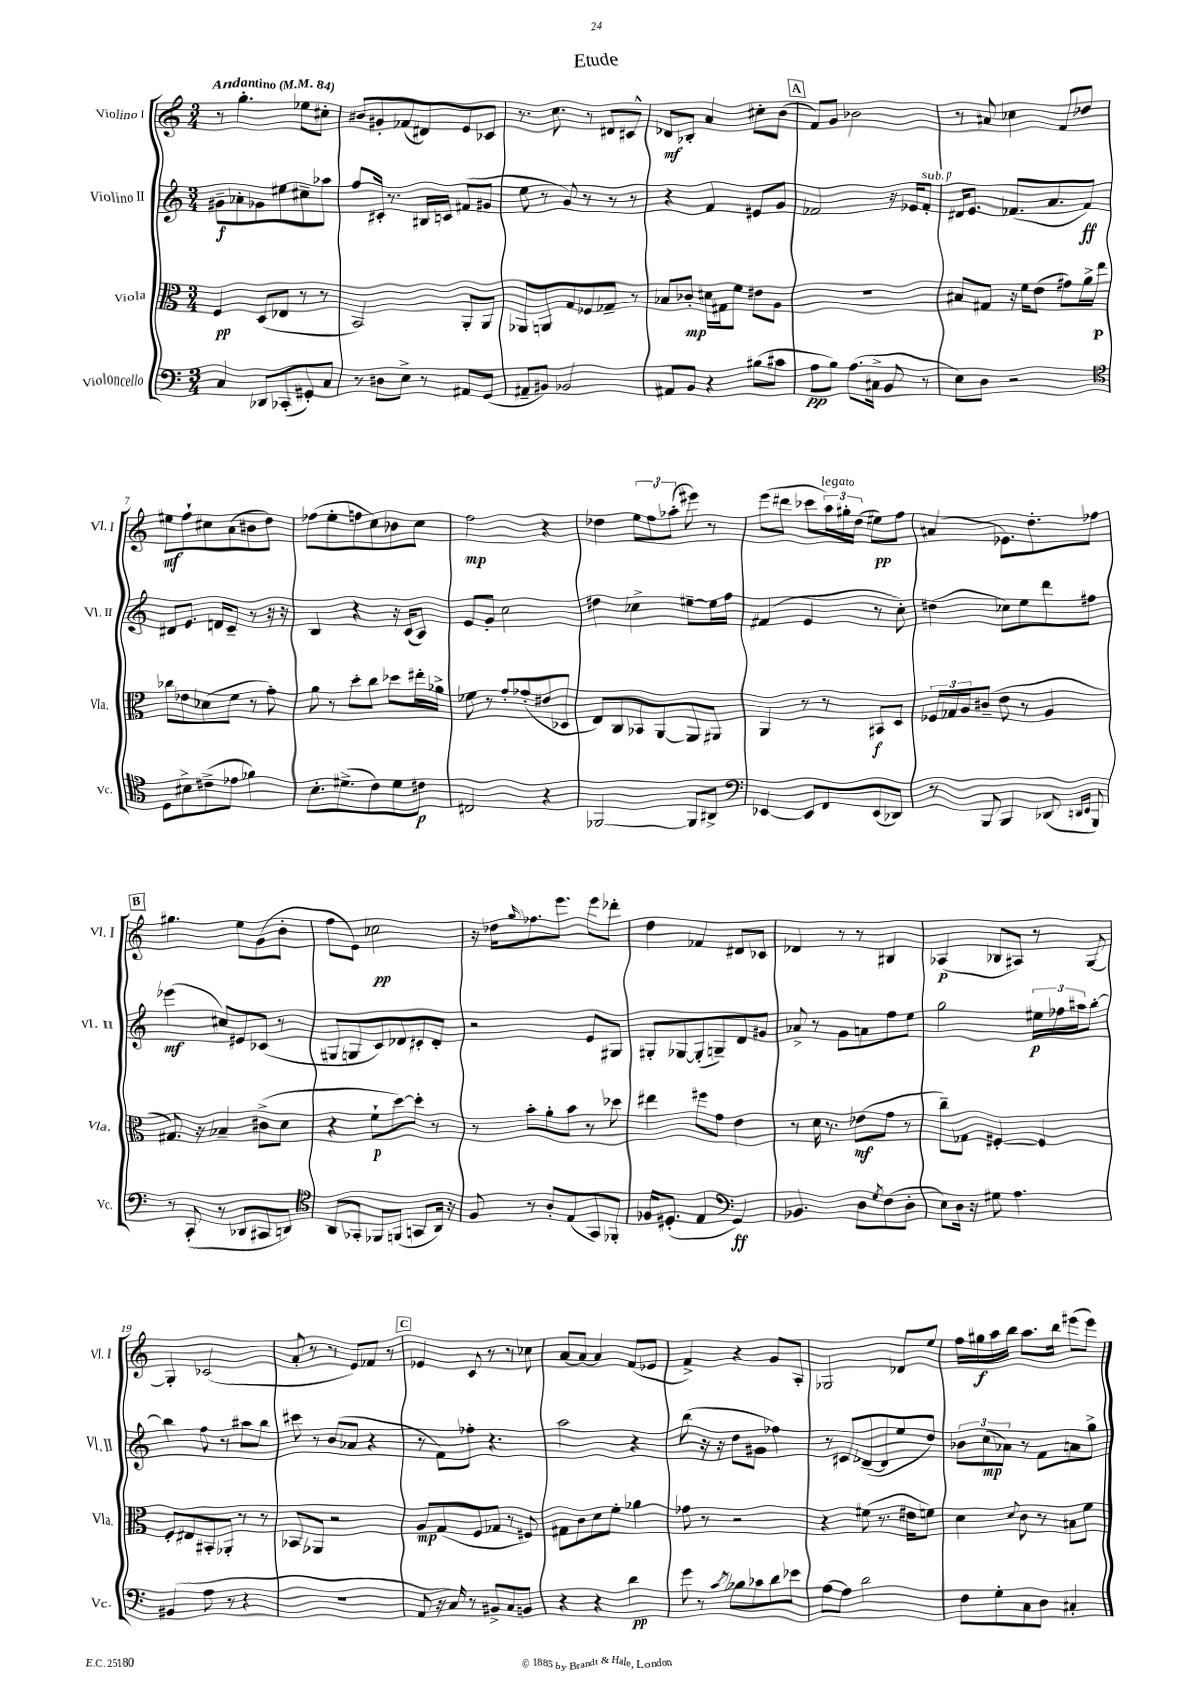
\header { title = "Etude" }
<<
\new StaffGroup <<
\new Staff = "s0" \with { instrumentName = "Violino I" shortInstrumentName = "Vl. I" } {
    \clef treble \key c \major \numericTimeSignature \time 3/4 \tempo "Andantino" 4 = 84
    r8 g''4.-. ees''8 cis''8-. |
    bis'8 gis'8-. fes'8( dis'8) e'8 ces'8 |
    r8. c''8. r8 dis'8 cis'8-^ |
    des'8\mf bes8-. a'4 cis''8-. b'8( |
    \mark \markup { \box "A" } f'8) g'8 bes'2 |
    r8 ais'8 ces''4 f'8 des''8 |
    eis''8\mf f''8-! cis''8 a'8( bis'8 d''8) |
    fes''8( e''8-. f''8 c''8) bes'8 c''8 |
    f''2\mp r4 |
    des''4 \tuplet 3/2 { e''8 f''8 aes''8-.( } eis'''8) r8 |
    e'''8( dis'''8 ces'''8 \tuplet 3/2 { a''16^\markup { \italic "legato" }) gis''16-. d''16( } eis''8\pp) f''8 |
    ais'4( ees'8.) d''8.-. fes''8 |
    \mark \markup { \box "B" } gis''4. e''8 g'8( b'8-. |
    f''8 e'8) ces''2\pp |
    r16 des''16 \grace { g''16 } fes''8. e'''8. e'''8 des'''8-. |
    d''4 fes'4 dis'8 ces'8 |
    des'4 r8 r8 bis4 |
    aes4\p( bes8 ais8) r8 g8~ |
    g4-. ces'2( |
    a'8-. r8 r8 e'8) fes'8 r8 |
    \mark \markup { \box "C" } ees'4 c'8 r8 r8 ces''8 |
    a'8~ a'8~ a'4 f'8( ees'8 |
    f'4->) r4 g'8 a8-. |
    ges2 des'8 e''8 |
    f''16 gis''16\f a''16 b''16 a''8. b''16 eis'''8( eis'''8) \bar "|." |
}
\new Staff = "s1" \with { instrumentName = "Violino II" shortInstrumentName = "Vl. II" } {
    \clef treble \key c \major \numericTimeSignature \time 3/4
    gis'8--\f aes'8-. ges'8 eis''8 cis''8-- aes''8 |
    f''8 cis'16-. r8. bis16 c'16 fis'8( gis'8 |
    e''8 r8 g'8) r8 r8 r8 |
    r4 f'4 eis'8 g'8 |
    \mark \markup { \box "A" } fes'2 r16 ees'16 fes'8-.^\markup { \italic "sub. p" } |
    dis'16 e'8. fes'8.( a'8. fes'8\ff) |
    dis'8 e'8. d'16 c'8-- r8 r16 r16 |
    b4 r4 r16 c'16( a8) |
    e'8 g'8-. c''2 |
    dis''4 ces''4-> eis''8~-- eis''16 f''16 |
    fis'4( e'4 r8 c''8-.) |
    dis''4( ces''8) e''8 d'''8 fis''8 |
    \mark \markup { \box "B" } ees'''4\mf( cis''8) eis'8 ces'8( r8 |
    gis8 g8 c'8) des'8 cis'8-. des'8-. |
    r2 e'8 gis8 |
    gis8-. ges8~ ges8-.( g8--) d'8 gis'8 |
    aes'8-> r8 g'8 a'8 f''8 e''8 |
    g''2 \tuplet 3/2 { eis''16\p fes''16 ais''16 } b''8~-. |
    b''4 f''8 r8 ais''8 b''8 |
    cis'''8 r8 b'8( aes'8 r4 |
    \mark \markup { \box "C" } r8 f'8) fes''8-. r4. |
    a''2 r4 |
    b''8( r16 r16 d''8 gis'8 fes''4) |
    r8 cis'8 des'8~--( des'8 e''8 d''8) |
    \tuplet 3/2 { bes'8 c''8\mp( aes'8) } r8 f'8 a'8 g''8-> \bar "|." |
}
\new Staff = "s2" \with { instrumentName = "Viola" shortInstrumentName = "Vla." } {
    \clef alto \key c \major \numericTimeSignature \time 3/4
    f4\pp d8( ees8 r8 r8 |
    b,2) a,8-. a,8 |
    aes,8 a,8 g8 fes8 ges8-- r8 |
    bes8 ces'8-.\mp dis'16 gis16 f'8 eis'8 a8 |
    \mark \markup { \box "A" } R2. |
    bis8 gis8 r16 f'16 e'8( gis'8) a'16-> e''16\p |
    ces''8 ees'8 des'8( f'8 r8 g'8-.) |
    a'8 r8 d''8-. c''8 des''8 eis''16-. aes'16-> |
    fes'8 r8 g'8-. ges'8-.( eis'8 des8 |
    e8) c8 bes,8 a,8~ a,8 ais,8 |
    a,4 r8 r8 bis,8\f d8 |
    \tuplet 3/2 { fes16 ges16 a16 } cis'8--( e'8 r8 a4 |
    \mark \markup { \box "B" } gis8.) r16 bes4-- cis'8->( d'8 |
    r4 f'8-!\p d''8~) d''8-. r8 |
    r8 b'8-. a'8-. b'8 r8 des''8 |
    eis''4 fis''8 g'8 e'4 |
    r8 d'16 r8. ees'8\mf( g'8 r8 |
    c''8--) ges8 fis4~-. fis4 |
    f8-. eis8 bis,8-. aes,8-. r8 r8 |
    bes,8 aes,8 r2 |
    \mark \markup { \box "C" } a8\mp g8( f8 ges8 r8 fis8) |
    gis8 c'8 d'8 f'8-. aes'4 |
    ges'8 r8 r2 |
    r4 fis'8( r8. eis'16 f'8) |
    d'4 \appoggiatura { d'8 } c'8 r8 bis8 f'8 \bar "|." |
}
\new Staff = "s3" \with { instrumentName = "Violoncello" shortInstrumentName = "Vc." } {
    \clef bass \key c \major \numericTimeSignature \time 3/4
    c4 des,8 ces,8-.( gis,8-.) c8 |
    r8 dis8 e8-> r8 ais,8 g,8( |
    ais,8-- bis,8) bes,2 |
    ais,8 b,8 r4 bis8( cis'8 |
    \mark \markup { \box "A" } a8\pp b8) a8.( cis16-> b,8 r8 |
    e8) d8 r2 |
    \clef tenor d8 bis8-> cis'8->( ees'8 fes'4) |
    b8.-. dis'8.->( c'8) dis'8 cis'8\p |
    cis2 r4 |
    fes,2~ fes,8 ais,8-> |
    \clef bass ees,4~ ees,8 f,8 ees,8( des,8) |
    r8 b,,8 b,,4 des,8( \grace { d,16 e,16 } b,,8) |
    \mark \markup { \box "B" } r8 c,8-.( r8 des,8 cis,8 d,8) |
    \clef tenor a,8 ges,8-. fes,8 f,8( g,8 a,16) r16 |
    f8 r8 a8-. e8( g,8) fes,8-. |
    fes16 dis8.-.( e4 \clef bass g,4\ff) |
    bes,4. d8 \acciaccatura { g8 } f8( d8-. |
    e8) d16 r16 gis8 a4. |
    bis,4( a8 r8 r4 |
    R2. |
    \mark \markup { \box "C" } a,8 r16 c16) r8 bis,8-> c8 b,8 |
    r4 r4 d'4\pp |
    g'8 r8 \acciaccatura { c'8 } bes8 ces'8 d'8 ees'8 |
    a8~ a8 d'2 |
    f8 g8-. c8 d8 cis4-. \bar "|." |
}
>>
>>
